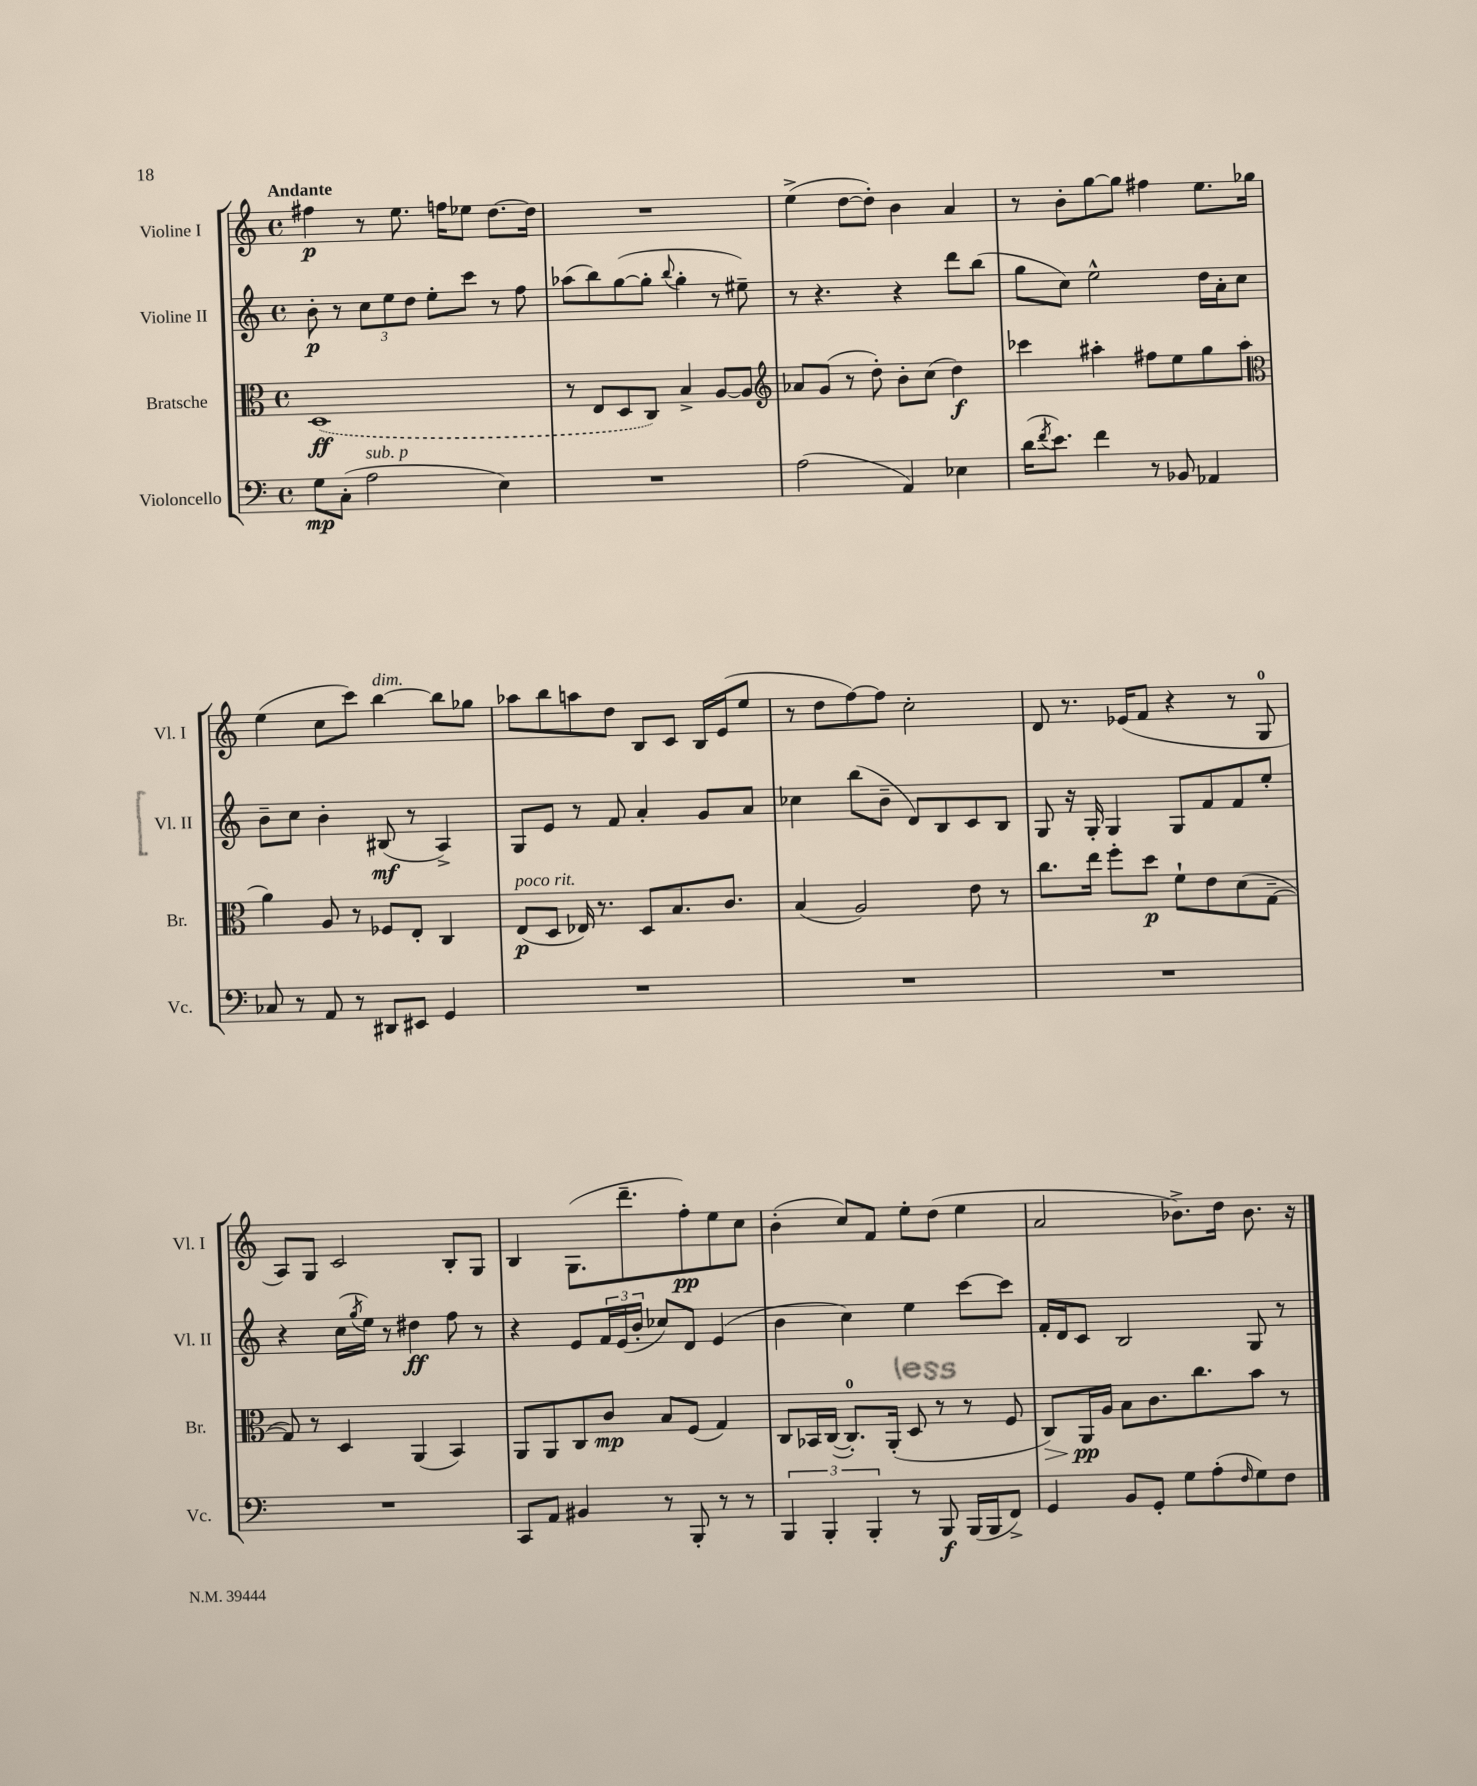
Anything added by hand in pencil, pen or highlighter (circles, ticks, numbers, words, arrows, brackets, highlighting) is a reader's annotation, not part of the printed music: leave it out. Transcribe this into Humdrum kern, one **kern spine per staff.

**kern	**dynam	**kern	**dynam	**kern	**dynam	**kern	**dynam
*part4	*part4	*part3	*part3	*part2	*part2	*part1	*part1
*staff4	*staff4	*staff3	*staff3	*staff2	*staff2	*staff1	*staff1
*I"Violoncello	*	*I"Bratsche	*	*I"Violine II	*	*I"Violine I	*
*I'Vc.	*	*I'Br.	*	*I'Vl. II	*	*I'Vl. I	*
*clefF4	*	*clefC3	*	*clefG2	*	*clefG2	*
*k[]	*	*k[]	*	*k[]	*	*k[]	*
*M4/4	*	*M4/4	*	*M4/4	*	*M4/4	*
*met(c)	*	*met(c)	*	*met(c)	*	*met(c)	*
=1	=1	=1	=1	=1	=1	=1	=1
!	!	!	!	!	!	!LO:TX:a:B:t=Andante	!
8G\L	mp	(1D	ff	8b'\	p	4ff#X\	p
(8C'\J	.	.	.	8r	.	.	.
!LO:TX:a:i:t=sub. p	!	!	!	!	!	!	!
2A\	.	.	.	12cc\L	.	8r	.
.	.	.	.	12ee\	.	.	.
.	.	.	.	.	.	8.ee\	.
.	.	.	.	12dd\J	.	.	.
.	.	.	.	8ee'\L	.	.	.
.	.	.	.	.	.	16ffn\KL	.
.	.	.	.	8ccc\J	.	8ee-X\J	.
4E\)	.	.	.	8r	.	[8.dd\L	.
.	.	.	.	8ff\	.	.	.
.	.	.	.	.	.	16dd\Jk]	.
=2	=2	=2	=2	=2	=2	=2	=2
1r	.	8r	.	(8aa-X\L	.	1r	.
.	.	8E/L	.	8bb\)	.	.	.
.	.	8D/	.	([8gg\	.	.	.
.	.	8C/J)	.	8gg'\J]	.	.	.
.	.	.	.	8qqbb/	.	.	.
.	.	4B^/	.	4gg'\	.	.	.
.	.	[8A/L	.	8r	.	.	.
.	.	8A/J]	.	8ee#X~\)	.	.	.
=3	=3	=3	=3	=3	=3	=3	=3
*	*	*clefG2	*	*	*	*	*
(2A\	.	8a-X/L	.	8r	.	(4ee^\	.
.	.	(8g/J	.	4.r	.	.	.
.	.	8r	.	.	.	[8dd\L	.
.	.	8dd'\)	.	.	.	8dd'\J])	.
4AA/)	.	8b'\L	.	4r	.	4b\	.
.	.	(8cc\J	.	.	.	.	.
4E-X\	.	4dd\)	f	8ddd\L	.	4a/	.
.	.	.	.	(8bb\J	.	.	.
=4	=4	=4	=4	=4	=4	=4	=4
(16d\KL	.	4ccc-X\	.	8gg\L	.	8r	.
8qf/	.	.	.	.	.	.	.
8.e\J)	.	.	.	.	.	.	.
.	.	.	.	8cc\J)	.	8b'\L	.
4f\	.	4aa#X'\	.	2ee^^\	.	[8gg\	.
.	.	.	.	.	.	8gg\J]	.
8r	.	8ff#X\L	.	.	.	4ff#X\	.
8BB-X/	.	8ee\	.	.	.	.	.
4AA-X/	.	8gg\	.	16dd\LL	.	8.ee\L	.
.	.	.	.	16a'\J	.	.	.
.	.	(8aa#\J	.	8cc\J	.	.	.
.	.	.	.	.	.	16gg-X\Jk	.
!!LO:LB:g=z
=5	=5	=5	=5	=5	=5	=5	=5
*	*	*clefC3	*	*	*	*	*
8C-X/	.	4a\)	.	8b~\L	.	(4ee\	.
8r	.	.	.	8cc\J	.	.	.
8AA/	.	8A/	.	4b'\	.	8cc\L	.
8r	.	8r	.	.	.	8ccc\J)	.
!	!	!	!	!	!	!LO:TX:a:i:t=dim.	!
8DD#X/L	.	8F-X/L	.	(8B#X/	mf	[4bb\	.
8EE#X/J	.	8E'/J	.	8r	.	.	.
4GG/	.	4C/	.	4A^/)	.	8bb\L]	.
.	.	.	.	.	.	8gg-X\J	.
=6	=6	=6	=6	=6	=6	=6	=6
!	!	!LO:TX:a:i:t=poco rit.	!	!	!	!	!
1r	.	(8E/L	p	8G/L	.	8aa-X\L	.
.	.	8D/J	.	8e/J	.	8bb\	.
.	.	16E-X/)	.	8r	.	8aan\	.
.	.	8.r	.	.	.	.	.
.	.	.	.	8f/	.	8dd\J	.
.	.	8D/L	.	4a'/	.	8B/L	.
.	.	8.B/	.	.	.	8c/J	.
.	.	.	.	8g/L	.	16B/LL	.
.	.	8.c/J	.	.	.	(16e/J	.
.	.	.	.	8a/J	.	8ee/J	.
=7	=7	=7	=7	=7	=7	=7	=7
1r	.	(4B/	.	4cc-X\	.	8r	.
.	.	.	.	.	.	8dd\L	.
.	.	2A/)	.	(8bb\L	.	[8ff\)	.
.	.	.	.	8b~\J	.	8ff\J]	.
.	.	.	.	8d/L)	.	2cc'\	.
.	.	.	.	8B/	.	.	.
.	.	8e\	.	8c/	.	.	.
.	.	8r	.	8B/J	.	.	.
=8	=8	=8	=8	=8	=8	=8	=8
1r	.	8.cc\L	.	8G/	.	8d/	.
.	.	.	.	16r	.	8.r	.
.	.	16ee\Jk	.	16G'/	.	.	.
.	.	8ff'\L	.	4G/	.	.	.
.	.	.	.	.	.	(16e-X/KL	.
.	.	8dd\J	p	.	.	8f/J	.
.	.	8f`\L	.	8G/L	.	4r	.
.	.	8e\	.	8f/	.	.	.
.	.	(8d\	.	8f/	.	8r	.
.	.	[8G~\J	.	8ee'/J	.	8G/	.
!!LO:LB:g=z
=9	=9	=9	=9	=9	=9	=9	=9
1r	.	8G/])	.	4r	.	8A/L)	.
.	.	8r	.	.	.	8G/J	.
.	.	4D/	.	(16cc\LL	.	2c/	.
.	.	.	.	8qgg/	.	.	.
.	.	.	.	16ee\JJ)	.	.	.
.	.	.	.	8r	.	.	.
.	.	(4AA/	.	4dd#X\	ff	.	.
.	.	4BB/)	.	8ff\	.	8B'/L	.
.	.	.	.	8r	.	8G/J	.
=10	=10	=10	=10	=10	=10	=10	=10
8CC/L	.	8AA/L	.	4r	.	4B/	.
8AA/J	.	8AA/	.	.	.	.	.
4BB#X/	.	8C/	.	8e/L	.	(8.G\L	.
.	.	8c/J	mp	24f/L	.	.	.
.	.	.	.	(24e/	.	.	.
.	.	.	.	.	.	8.ddd~\	.
.	.	.	.	24b'/JJ	.	.	.
8r	.	8B/L	.	8cc-X/L)	.	.	.
8BBB'/	.	(8F/J	.	8d/J	.	8ff'\)	pp
8r	.	4G/)	.	(4e/	.	8ee\	.
8r	.	.	.	.	.	8cc\J	.
=11	=11	=11	=11	=11	=11	=11	=11
6BBB/	.	8C/L	.	4b\	.	(4b'\	.
.	.	16BB-X/L	.	.	.	.	.
6BBB'/	.	.	.	.	.	.	.
.	.	([16C/JJ	.	.	.	.	.
.	.	8.C'/L])	.	4cc\)	.	8cc/L)	.
6BBB'/	.	.	.	.	.	.	.
.	.	.	.	.	.	8f/J	.
.	.	(16AA'/Jk	.	.	.	.	.
8r	.	8D/	.	4ee\	.	8ee'\L	.
8BBB/	f	8r	.	.	.	(8dd\J	.
(16BBB/LL	.	8r	.	[8ccc\L	.	4ee\	.
16BBB/J	.	.	.	.	.	.	.
8FF^/J)	.	8F/	.	8ccc\J]	.	.	.
=12	=12	=12	=12	=12	=12	=12	=12
!	!	!	!LO:HP:b	!	!	!	!
4GG/	.	8C/L)	>	16f'/LL	.	2a/	.
.	.	.	.	16d/J	.	.	.
.	.	16AA/L	pp	8c/J	.	.	.
.	.	16A/JJ	]	.	.	.	.
8BB/L	.	8B\L	.	2B/	.	.	.
8GG'/J	.	8.c\	.	.	.	.	.
8G\L	.	.	.	.	.	8.b-X^\L)	.
.	.	8.cc\	.	.	.	.	.
(8A'\	.	.	.	.	.	.	.
.	.	.	.	.	.	16dd\Jk	.
16qqF/	.	.	.	.	.	.	.
8G\)	.	8b\J	.	8G/	.	8.b-\	.
8F\J	.	8r	.	8r	.	.	.
.	.	.	.	.	.	16r	.
==	==	==	==	==	==	==	==
*-	*-	*-	*-	*-	*-	*-	*-
